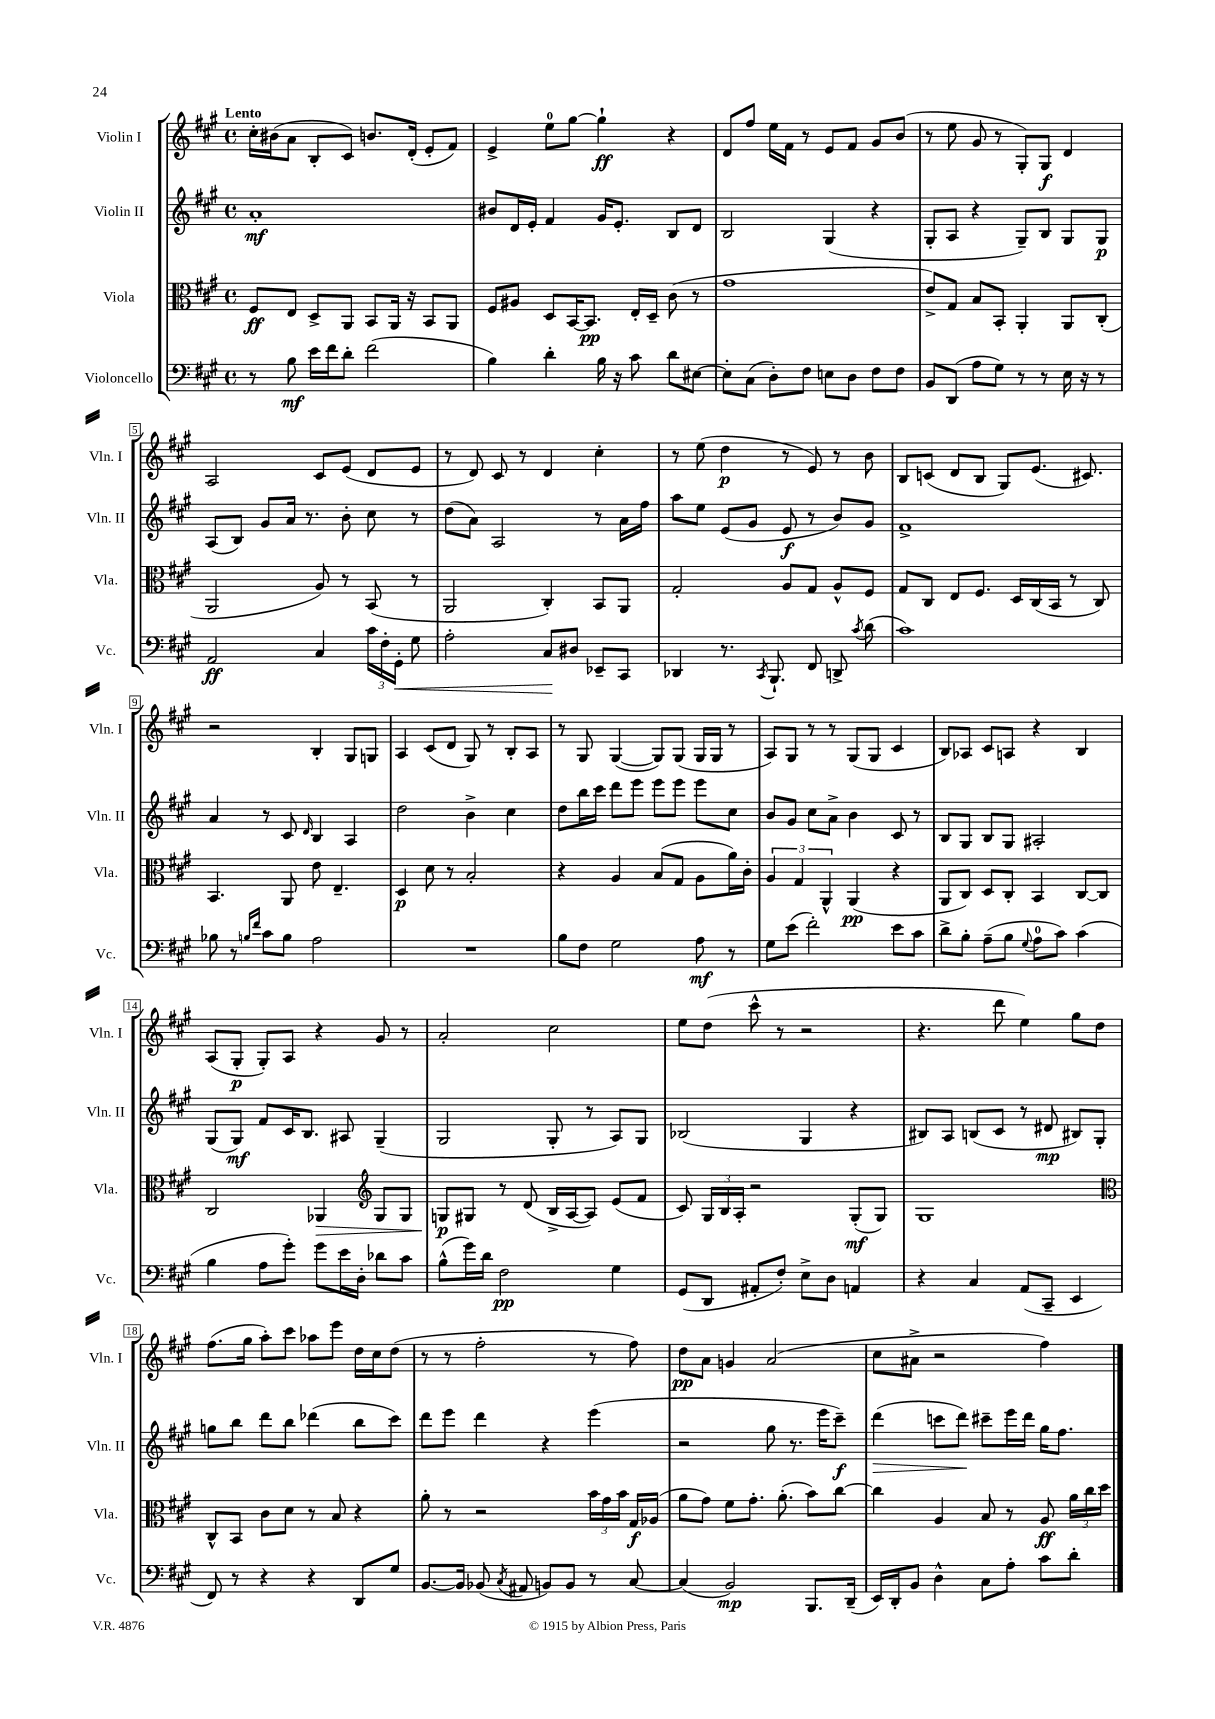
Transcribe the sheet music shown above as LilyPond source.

<<
\new StaffGroup <<
\new Staff = "s0" \with { instrumentName = "Violin I" shortInstrumentName = "Vln. I" } {
    \clef treble \key a \major \defaultTimeSignature \time 4/4 \tempo "Lento"
    \autoBeamOff cis''16[-. bis'16( a'8] b8[-. cis'8]) b'8.[ d'16]-.( e'8[-. fis'8]) |
    e'4-> e''8[-0 gis''8]~ gis''4-!\ff r4 |
    d'8[ fis''8] e''16[ fis'16] r8 e'8[ fis'8] gis'8[ b'8]( |
    r8 e''8 gis'8 r8 gis8[-.) gis8]\f d'4 |
    a2 cis'8[ e'8]( d'8[ e'8] |
    r8 d'8) cis'8 r8 d'4 cis''4-. |
    r8 e''8( d''4\p r8 e'8) r8 b'8 |
    b8[ c'8]( d'8[ b8] gis8[) e'8.]( cis'8.) |
    r2 b4-. gis8[ g8] |
    a4 cis'8[( d'8] gis8) r8 b8[-. a8] |
    r8 gis8 gis4~( gis8[) gis8]( gis16[ gis16] r8 |
    a8[) gis8] r8 r8 gis8[( gis8] cis'4 |
    b8[) aes8] cis'8[ a8] r4 b4 |
    a8[( gis8]-.\p gis8[-.) a8] r4 gis'8 r8 |
    a'2-. cis''2 |
    e''8[ d''8]( cis'''8-^ r8 r2 |
    r4. d'''8 e''4) gis''8[ d''8] |
    fis''8.[( gis''16] a''8[-.) cis'''8] aes''8[ e'''8] d''16[ cis''16 d''8]( |
    r8 r8 fis''2-. r8 fis''8) |
    d''8[\pp a'8] g'4 a'2( |
    cis''8[ ais'8]-> r2 fis''4) \bar "|." |
}
\new Staff = "s1" \with { instrumentName = "Violin II" shortInstrumentName = "Vln. II" } {
    \clef treble \key a \major \defaultTimeSignature \time 4/4
    \autoBeamOff a'1-.\mf |
    bis'8[ d'16 e'16]-. fis'4 gis'16[ e'8.]-. b8[ d'8] |
    b2 gis4( r4 |
    gis8[-. a8] r4 gis8[--) b8] gis8[ gis8]\p |
    a8[( b8]) gis'8[ a'16] r8. b'8-. cis''8 r8 |
    d''8[( a'8]) a2 r8 a'16[ fis''16] |
    a''8[ e''8] e'8[( gis'8] e'8\f r8 b'8[) gis'8] |
    fis'1-> |
    a'4 r8 cis'8 \grace { d'16 } b4 a4 |
    d''2 b'4-> cis''4 |
    d''8[ b''16 cis'''16] d'''8[ e'''8] e'''8[ e'''8] e'''8[ cis''8] |
    b'8[ gis'8] cis''8[ a'8]-> b'4 cis'8 r8 |
    b8[ gis8] b8[ gis8] ais2-. |
    gis8[( gis8]\mf) fis'8[ cis'16 b8.] ais8 gis4--( |
    gis2 gis8-. r8 a8[) gis8] |
    bes2( gis4 r4 |
    bis8[) a8] b8[( cis'8] r8 dis'8\mp bis8[) gis8]-. |
    g''8[ b''8] d'''8[ b''8] des'''4( b''8[ cis'''8]) |
    d'''8[ e'''8] d'''4 r4 e'''4( |
    r2 gis''8 r8. e'''16[ cis'''8]--\f) |
    d'''4\>( c'''8[ d'''8]\!) cis'''8[-- e'''16 d'''16] gis''16[ fis''8.] \bar "|." |
}
\new Staff = "s2" \with { instrumentName = "Viola" shortInstrumentName = "Vla." } {
    \clef alto \key a \major \defaultTimeSignature \time 4/4
    \autoBeamOff fis8[\ff e8] d8[-> a,8] b,8[ a,16] r16 b,8[ a,8] |
    fis8[ ais8] d8[ b,16~ b,8.]\pp e16[-. d16]-- cis'8( r8 |
    gis'1 |
    e'8[->) gis8] b8[ b,8]-. a,4-. a,8[ cis8]-.( |
    a,2 a8) r8 b,8( r8 |
    a,2 cis4-.) b,8[ a,8] |
    gis2-. a8[ gis8] a8[-^ fis8] |
    gis8[ cis8] e8[ fis8.] d16[ cis16( b,16] r8 cis8) |
    b,4. a,8 e'8 e4.-- |
    d4\p d'8 r8 b2-. |
    r4 a4 b8[( gis8] a8[ a'16) cis'16]-. |
    \tuplet 3/2 { a4 gis4 a,4-^ } a,4\pp( r4 |
    a,8[ cis8]) d8[ cis8]-. b,4 cis8[~ cis8] |
    cis2 aes,4\> \clef treble gis8[ gis8] |
    g8[\p\! gis8] r8 d'8( b16[-> a16~ a8]) e'8[( fis'8] |
    cis'8) \tuplet 3/2 { gis16[ b16 a16]-. } r2 gis8[-.\mf( gis8]) |
    gis1 |
    \clef alto cis8[-^ b,8] cis'8[ d'8] r8 b8 r4 |
    a'8-. r8 r2 \tuplet 3/2 { b'16[ gis'16 b'16] } gis16[\f aes16]( |
    a'8[ gis'8]) fis'8[ gis'8.]-. a'8.-.( b'8[) cis''8]~ |
    cis''4 a4 b8 r8 a8\ff \tuplet 3/2 { a'16[ cis''16 d''16] } \bar "|." |
}
\new Staff = "s3" \with { instrumentName = "Violoncello" shortInstrumentName = "Vc." } {
    \clef bass \key a \major \defaultTimeSignature \time 4/4
    \autoBeamOff r8 b8\mf e'16[ fis'16 d'8]-. fis'2( |
    b4) d'4-. b16 r16 cis'8 d'8[ eis8]~ |
    eis8[-. cis8]( d8[-.) fis8] e8[ d8] fis8[ fis8] |
    b,8[ d,8]( a8[ gis8]) r8 r8 e16 r16 r8 |
    a,2\ff cis4 \tuplet 3/2 { cis'16[ fis16-. gis,16]-.\< } gis8 |
    a2-. cis8[\! dis8] ees,8[-- cis,8] |
    des,4 r8. \acciaccatura { cis,8 } b,,8.-! fis,8 d,8-> \acciaccatura { cis'8 } d'8( |
    cis'1) |
    bes8 r8 \grace { b16[ fis'16] } cis'8[ b8] a2 |
    R1 |
    b8[ fis8] gis2 a8\mf r8 |
    gis8[ e'8]( fis'2-.) e'8[ cis'8] |
    d'8[-> b8]-. a8[--( b8] \appoggiatura { gis8 } a8[-0 cis'8]) cis'4( |
    b4 a8[ gis'8]-.) gis'8[ e'16 d16]-. des'8[ cis'8] |
    b8[-^( gis'16) d'16] fis2\pp gis4 |
    gis,8[( d,8] ais,8[-. fis8]-.) e8[-> d8] a,4 |
    r4 cis4 a,8[( cis,8]-- e,4 |
    fis,8) r8 r4 r4 d,8[ gis8] |
    b,8.[~ b,16] bes,8( \acciaccatura { cis8 } ais,8 b,8[) b,8] r8 cis8~ |
    cis4( b,2\mp) b,,8.[ d,16]--( |
    e,16[) d,16-. b,8] d4-^ cis8[ a8]-. cis'8[ d'8]-. \bar "|." |
}
>>
>>
\layout { \context { \Score \override BarNumber.stencil = #(make-stencil-boxer 0.1 0.3 ly:text-interface::print) } }
